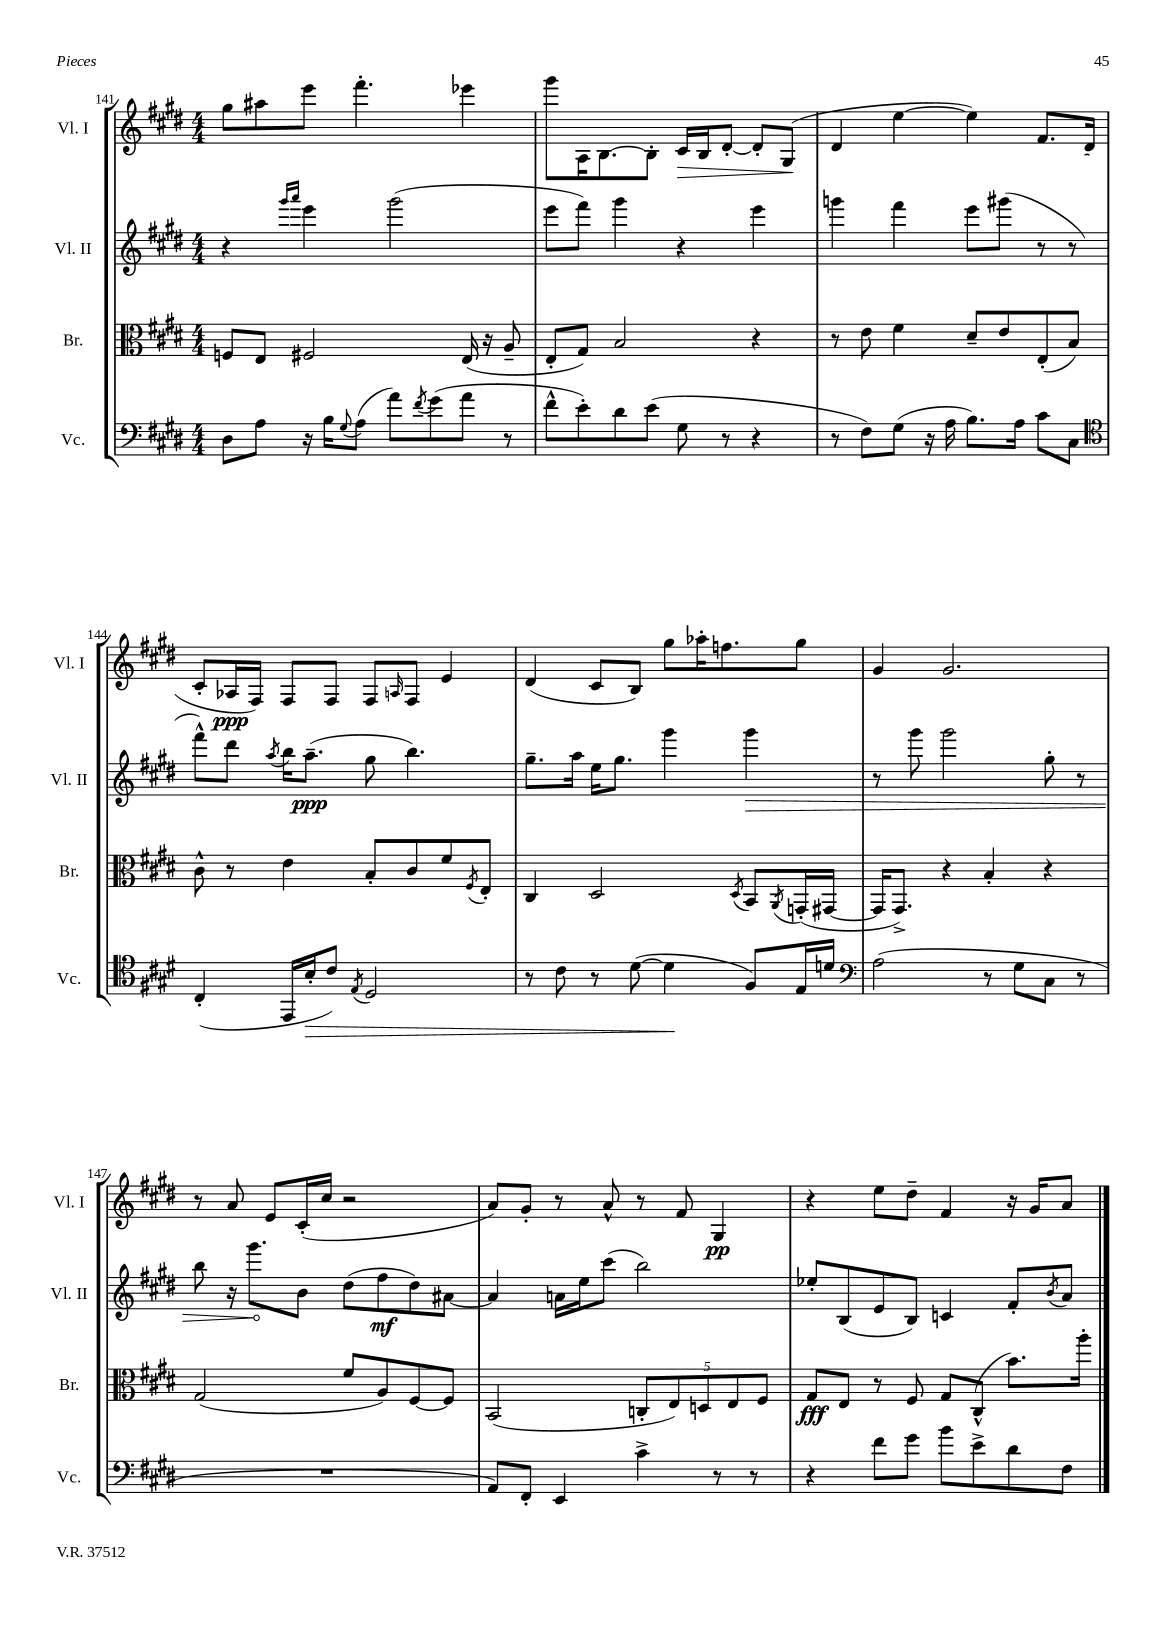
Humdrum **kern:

**kern	**kern	**kern	**kern
*staff4	*staff3	*staff2	*staff1
*clefF4	*clefC3	*clefG2	*clefG2
*k[f#c#g#d#]	*k[f#c#g#d#]	*k[f#c#g#d#]	*k[f#c#g#d#]
*M4/4	*M4/4	*M4/4	*M4/4
8D#	8F	4r	8gg#
8A	8E	.	8aa#
.	.	16qqggg#	.
.	.	16qqaaa	.
16r	2F#	4eee	8eee
16B	.	.	.
8qqG#	.	.	.
(8A	.	.	4.fff#'
8a)	.	(2ggg#	.
8qf#	.	.	.
(8g#	.	.	.
8a	(16E	.	4eee-
.	16r	.	.
8r	8A~	.	.
=	=	=	=
8f#^^	8E'	8eee	8ggg#
8e')	8G#)	8fff#)	16A
.	.	.	[8.B
8d#	2B	4ggg#	.
(8e	.	.	8B']
8G#	.	4r	16c#
.	.	.	16B
8r	.	.	[8d#'
4r	4r	4eee	8d#']
.	.	.	(8G#
=	=	=	=
8r	8r	4ggg	4d#
8F#)	8e	.	.
(8G#	4f#	4fff#	[4ee
16r	.	.	.
16A	.	.	.
8.B)	8d#~	8eee	4ee])
.	8e	(8ggg#	.
16A	.	.	.
8c#	(8E'	8r	8.f#
8C#	8B)	8r	.
.	.	.	(16d#
=	=	=	=
*clefC4	*	*	*
(4C#'	8c#^^	8fff#^^)	8c#'
.	8r	8ddd#	16A-
.	.	.	16F#)
.	.	8qaa	.
16EE	4e	16bb	8F#
16B'	.	(8.aa~	.
8c#)	.	.	8F#
8qE	.	.	.
2D#	8B'	8gg#	8F#
.	.	.	16qqA
.	8c#	4.bb)	8F#
.	8f#	.	4e
.	8qF#	.	.
.	8E'	.	.
=	=	=	=
8r	4C#	8.gg#~	(4d#
8c#	.	.	.
.	.	16aa	.
8r	2D#	16ee	8c#
.	.	8.gg#	.
([8d#	.	.	8B)
4d#]	.	4ggg#	8gg#
.	.	.	16aa-'
.	.	.	8.ff
.	8qD#	.	.
8F#)	8BB	4ggg#	.
.	8qAA	.	.
16E	(16GG'	.	8gg#
16d	[16GG#	.	.
=	=	=	=
*clefF4	*	*	*
(2A	16GG#]	8r	4g#
.	8.GG#^)	.	.
.	.	8ggg#	.
.	4r	2ggg#	2.g#
8r	4B'	.	.
8G#	.	.	.
8C#	4r	8gg#'	.
8r	.	8r	.
=	=	=	=
1r	(2G#	8bb	8r
.	.	16r	8a
.	.	8.ggg#	.
.	.	.	8e
.	.	8b	(16c#'
.	.	.	16cc#
.	8f#	(8dd#	2r
.	8A)	8ff#	.
.	[8F#	8dd#)	.
.	8F#]	[8a#	.
=	=	=	=
8AA)	(2BB	4a#]	8a)
8FF#'	.	.	8g#'
4EE	.	16a	8r
.	.	16ee	.
.	.	(8ccc#	8a^^
4c#^	10C'	2bb)	8r
.	10E)	.	.
.	.	.	8f#
.	10D	.	.
8r	.	.	4G#
.	10E	.	.
8r	.	.	.
.	10F#	.	.
=	=	=	=
4r	8G#	8ee-'	4r
.	8E	(8B	.
8f#	8r	8e	8ee
8g#	8F#	8B)	8dd#~
8b	8G#	4c	4f#
8e^	(8C#^^	.	.
8d#	8.b)	8f#'	16r
.	.	.	16g#
.	.	8qb	.
8F#	.	8a	8a
.	16aa'	.	.
==	==	==	==
*-	*-	*-	*-
